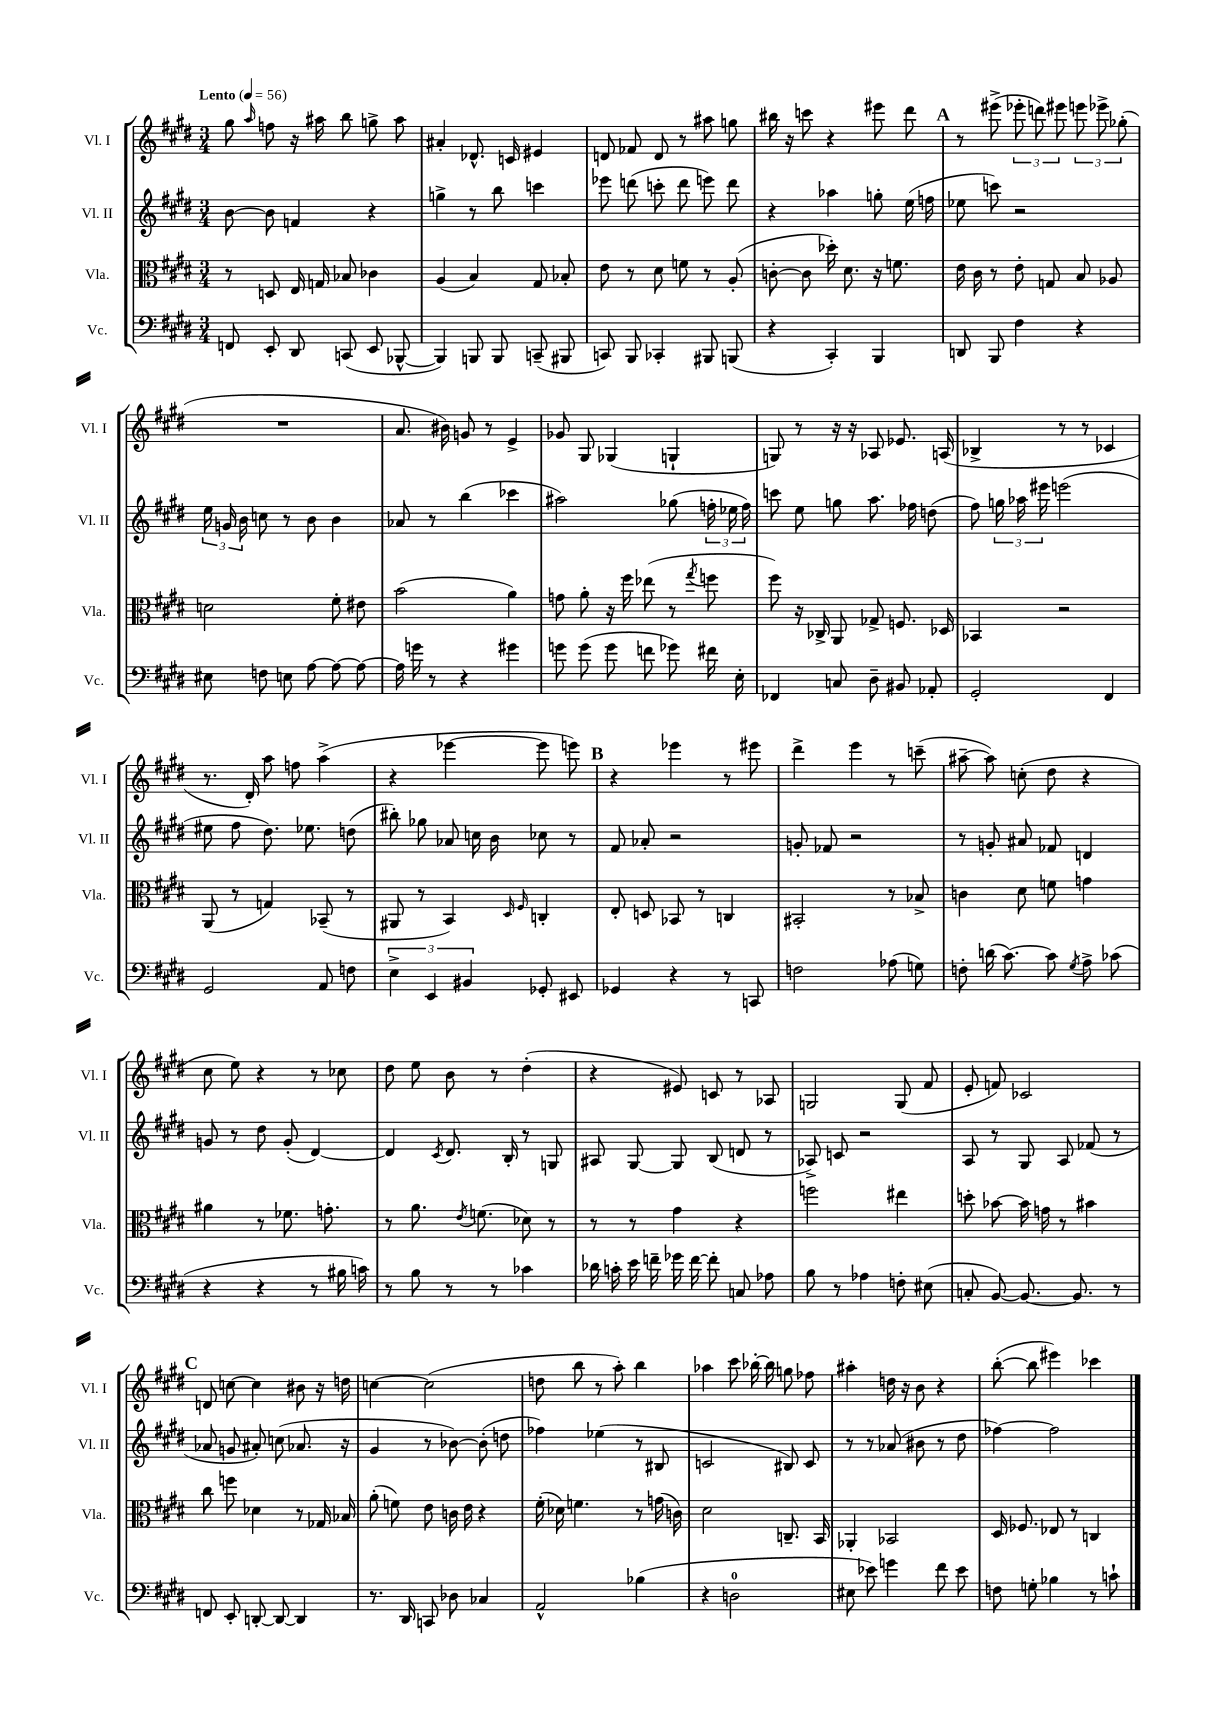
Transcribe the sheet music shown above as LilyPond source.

<<
\new StaffGroup <<
\new Staff = "s0" \with { instrumentName = "Vl. I" shortInstrumentName = "Vl. I" } {
    \clef treble \key e \major \numericTimeSignature \time 3/4 \tempo "Lento" 4 = 56
    \autoBeamOff gis''8 \grace { a''16 } f''8 r16 ais''16 b''8 g''8-> ais''8 |
    ais'4-. des'8.-^ c'16 eis'4 |
    d'8 fes'8 d'8 r8 ais''8 g''8 |
    bis''16 r16 c'''8 r4 eis'''8 dis'''8 |
    \mark \markup { \bold "A" } r8 eis'''8->( \tuplet 3/2 { ees'''8-. d'''8) eis'''8 } \tuplet 3/2 { e'''8 ees'''8-> ges''8-.( } |
    R2. |
    a'8. bis'16) g'8 r8 e'4-> |
    ges'8 gis8 ges4( g4-! |
    g8) r8 r16 r16 aes8 ees'8. a16( |
    bes4-> r8 r8 ces'4 |
    r8. dis'16-.) a''8 f''8 a''4->( |
    r4 ees'''4~ ees'''8 e'''8) |
    \mark \markup { \bold "B" } r4 ees'''4 r8 eis'''8 |
    dis'''4-> e'''4 r8 c'''8--( |
    ais''8~-- ais''8) c''8-.( dis''8 r4 |
    cis''8 e''8) r4 r8 ces''8 |
    dis''8 e''8 b'8 r8 dis''4-.( |
    r4 eis'8) c'8 r8 aes8 |
    g2 g8( fis'8 |
    e'8-. f'8) ces'2 |
    \mark \markup { \bold "C" } d'8 c''8~ c''4 bis'8 r16 d''16 |
    c''4~ c''2( |
    d''8 b''8 r8 a''8-.) b''4 |
    aes''4 cis'''8 bes''16~-. bes''16 g''8 fes''8 |
    ais''4-. d''16 r16 b'8 r4 |
    b''8~-.( b''8 eis'''4) ces'''4 \bar "|." |
}
\new Staff = "s1" \with { instrumentName = "Vl. II" shortInstrumentName = "Vl. II" } {
    \clef treble \key e \major \numericTimeSignature \time 3/4
    \autoBeamOff b'8~ b'8 f'4 r4 |
    g''4-> r8 b''8 c'''4 |
    ees'''8 d'''8( c'''8-. d'''8 e'''8) d'''8 |
    r4 aes''4 g''8-. e''16( f''16 |
    \mark \markup { \bold "A" } ees''8 c'''8) r2 |
    \tuplet 3/2 { e''16 g'16 b'16 } c''8 r8 b'8 b'4 |
    aes'8 r8 b''4( ces'''4 |
    ais''2) ges''8( \tuplet 3/2 { f''16-. ees''16 f''16) } |
    c'''8 e''8 g''8 a''8. fes''16 d''8( |
    fis''8) \tuplet 3/2 { g''16 aes''16 eis'''16 } e'''2( |
    eis''8 fis''8 dis''8.) ees''8. d''8( |
    bis''8-.) ges''8 aes'8 c''16 b'16 ces''8 r8 |
    \mark \markup { \bold "B" } fis'8 aes'8-. r2 |
    g'8-. fes'8 r2 |
    r8 g'8-. ais'8 fes'8 d'4 |
    g'8 r8 dis''8 g'8-.( dis'4~) |
    dis'4 \acciaccatura { cis'8 } dis'8. b16-. r8 g8 |
    ais8 gis8~ gis8 b8( d'8 r8 |
    aes8->) c'8 r2 |
    a8 r8 gis8 a8 fes'8( r8 |
    \mark \markup { \bold "C" } aes'8 g'8 ais'8-.) c''8( aes'8. r16 |
    gis'4 r8 bes'8~) bes'8-.( d''8 |
    fes''4) ees''4( r8 bis8 |
    c'2 bis8) c'8 |
    r8 r8 aes'8( bis'8 r8 dis''8 |
    fes''4~) fes''2 \bar "|." |
}
\new Staff = "s2" \with { instrumentName = "Vla." shortInstrumentName = "Vla." } {
    \clef alto \key e \major \numericTimeSignature \time 3/4
    \autoBeamOff r8 d8 e16 g16 bes8 ces'4 |
    a4( b4) gis8 bes8-. |
    e'8 r8 dis'8 f'8 r8 a8-.( |
    c'8~-. c'8 des''16-.) dis'8. r16 f'8. |
    \mark \markup { \bold "A" } e'16 cis'16 r8 e'8-. g8 b8 aes8 |
    d'2 fis'8-. eis'8 |
    b'2( a'4) |
    g'8 a'8-. r16 fis''16 ees''8( r8 \acciaccatura { gis''8 } f''8 |
    fis''8) r16 ces16-> a,8 ges8-> f8. des16 |
    bes,4 r2 |
    a,8( r8 g4) bes,8--( r8 |
    ais,8 r8 b,4) \grace { dis16 fis16 } c4-. |
    \mark \markup { \bold "B" } e8-. d8 bes,8 r8 c4 |
    bis,2-. r8 bes8-> |
    c'4 dis'8 f'8 g'4 |
    ais'4 r8 fes'8. g'8.-. |
    r8 a'8. \acciaccatura { e'8 } f'8.( des'8) r8 |
    r8 r8 gis'4 r4 |
    f''2 eis''4 |
    d''8-. bes'8~ bes'16 g'16 r8 bis'4 |
    \mark \markup { \bold "C" } cis''8 f''8 des'4 r8 ges16 bes16 |
    a'8-.( f'8) e'8 c'16 e'16 r4 |
    fis'16-.( des'16) f'4. r8 g'16( c'16) |
    dis'2 c8.-- b,16 |
    aes,4-. bes,2 |
    dis16 fes8. ees8 r8 c4 \bar "|." |
}
\new Staff = "s3" \with { instrumentName = "Vc." shortInstrumentName = "Vc." } {
    \clef bass \key e \major \numericTimeSignature \time 3/4
    \autoBeamOff f,8 e,8-. dis,8 c,8( e,8 bes,,8~-^ |
    bes,,4) b,,8 b,,8 c,8--( bis,,8 |
    c,8) b,,8 ces,4-. bis,,8 b,,8( |
    r4 cis,4-.) b,,4 |
    \mark \markup { \bold "A" } d,8 b,,8 fis4 r4 |
    eis8 f8 e8 a8~ a8~ a8~ |
    a16 g'16 r8 r4 gis'4 |
    g'8 g'8( g'8 f'8 ges'8) fis'16 e16-. |
    fes,4 c8 dis8-- bis,8 aes,8-. |
    gis,2-. fis,4 |
    gis,2 a,8 f8 |
    \tuplet 3/2 { e4-> e,4 bis,4 } ges,8-. eis,8 |
    \mark \markup { \bold "B" } ges,4 r4 r8 c,8 |
    f2 aes8( g8) |
    f8-. d'16( cis'8.~) cis'8 \acciaccatura { gis8 } a8-> ces'8( |
    r4 r4 r8 bis16 c'16) |
    r8 b8 r8 r8 ces'4 |
    des'16 c'16-. e'16 f'16-- ges'16 f'16~ f'8-. c8 aes8 |
    b8 r8 aes4 f8-. eis8( |
    c8-. b,8~) b,8.~ b,8. r8 |
    \mark \markup { \bold "C" } f,8 e,8-. d,8~-. d,8~ d,4 |
    r8. dis,16 c,8 des8 ces4 |
    a,2-^ bes4( |
    r4 d2-0 |
    eis8 ees'8) g'4 fis'8 ees'8 |
    f8 g8-. bes4 r8 c'8-! \bar "|." |
}
>>
>>
\layout { \context { \Score \remove "Bar_number_engraver" } }
